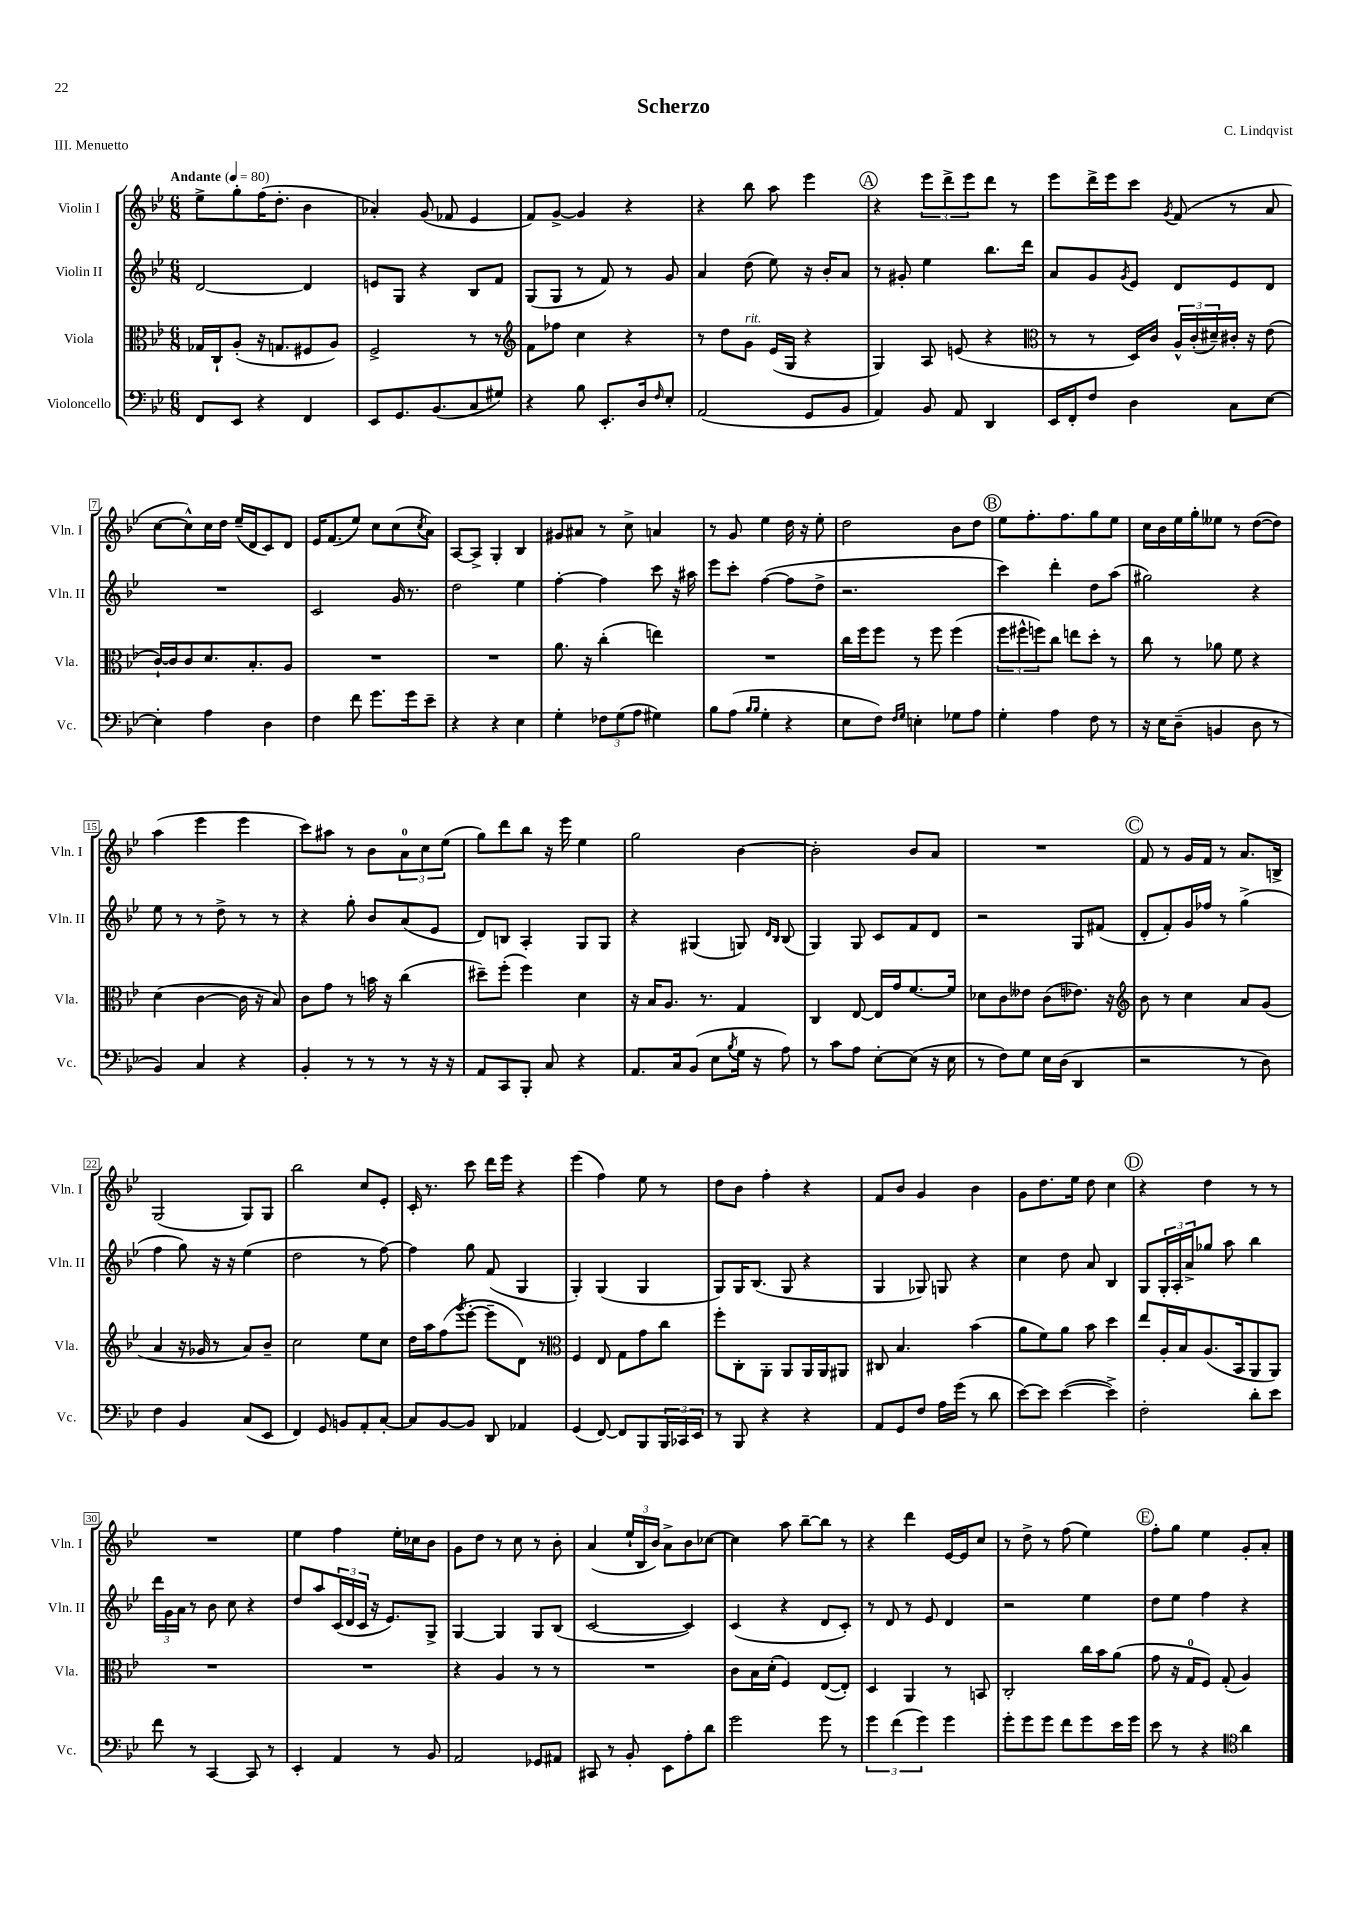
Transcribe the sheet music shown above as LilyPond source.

\header { title = "Scherzo" composer = "C. Lindqvist" piece = "III. Menuetto" }
<<
\new StaffGroup <<
\new Staff = "s0" \with { instrumentName = "Violin I" shortInstrumentName = "Vln. I" } {
    \clef treble \key bes \major \numericTimeSignature \time 6/8 \tempo "Andante" 4 = 80
    ees''8-> g''8-. f''16( d''8.-. bes'4 |
    aes'4-.) g'8( fes'8 ees'4 |
    f'8) g'8~-> g'4 r4 |
    r4 bes''8 a''8 ees'''4 |
    \mark \markup { \circle "A" } r4 \tuplet 3/2 { ees'''8 d'''8-> ees'''8 } d'''8 r8 |
    ees'''8 d'''16-> ees'''16 c'''8 \acciaccatura { g'8 } f'8( r8 a'8 |
    c''8~ c''8-^) c''16 d''16 ees''16--( d'16 c'8) d'8 |
    ees'16 f'8.( ees''8) c''8 c''8( \acciaccatura { c''8 } a'8) |
    a8~ a8-> g4-. bes4 |
    gis'8 ais'8 r8 c''8-> a'4 |
    r8 g'8 ees''4 d''16 r16 ees''8-. |
    d''2 bes'8 d''8 |
    \mark \markup { \circle "B" } ees''8 f''8.-. f''8. g''8 ees''8 |
    c''16 bes'16 ees''16 g''16-. eeses''8 r8 d''8~( d''8) |
    a''4( ees'''4 ees'''4 |
    c'''8) ais''8 r8 bes'8 \tuplet 3/2 { a'8-0 c''8 ees''8( } |
    g''8) d'''8 bes''8 r16 ees'''16 ees''4 |
    g''2 bes'4~ |
    bes'2-. bes'8 a'8 |
    R2. |
    \mark \markup { \circle "C" } f'8 r8 g'16 f'16 r8 a'8. b16-> |
    g2( g8) g8 |
    bes''2 c''8 ees'8-. |
    c'16-. r8. c'''8 d'''16 ees'''16 r4 |
    ees'''4( f''4) ees''8 r8 |
    d''8 bes'8 f''4-. r4 |
    f'8 bes'8 g'4 bes'4 |
    g'8 d''8. ees''16 d''8 c''4 |
    \mark \markup { \circle "D" } r4 d''4 r8 r8 |
    R2. |
    ees''4 f''4 ees''16-. ces''16 bes'8 |
    g'8 d''8 r8 c''8 r8 bes'8-. |
    a'4( \tuplet 3/2 { ees''16-! bes16 bes'16) } a'8-> bes'8 ces''8~ |
    ces''4 a''8 bes''8~-- bes''8 r8 |
    r4 d'''4 ees'16~ ees'16 c''8 |
    r8 d''8-> r8 f''8( ees''4) |
    \mark \markup { \circle "E" } f''8-. g''8 ees''4 g'8-. a'8-. \bar "|." |
}
\new Staff = "s1" \with { instrumentName = "Violin II" shortInstrumentName = "Vln. II" } {
    \clef treble \key bes \major \numericTimeSignature \time 6/8
    d'2~ d'4 |
    e'8 g8 r4 bes8 f'8 |
    g8( g8 r8 f'8) r8 g'8 |
    a'4 d''8( ees''8) r16 bes'16-. a'8 |
    \mark \markup { \circle "A" } r8 gis'8-. ees''4 bes''8. d'''16 |
    a'8 g'8 \acciaccatura { g'8 } ees'8 d'8 ees'8 d'8 |
    R2. |
    c'2 g'16 r8. |
    d''2 ees''4 |
    f''4~-. f''4 c'''8 r16 ais''16 |
    ees'''8 c'''8-. f''4~( f''8 d''8-> |
    r2. |
    \mark \markup { \circle "B" } c'''4) d'''4-. d''8 a''8( |
    gis''2) r4 |
    ees''8 r8 r8 d''8-> r8 r8 |
    r4 g''8-. bes'8 a'8( ees'8 |
    d'8) b8 a4-. g8 g8 |
    r4 gis4( g8) \grace { d'16 bes16 } bes8( |
    g4) g8 c'8 f'8 d'8 |
    r2 g8 fis'8( |
    \mark \markup { \circle "C" } d'8-. f'8-.) g'16 fes''16 r8 g''4->( |
    f''4 g''8) r16 r16 ees''4( |
    d''2 r8 f''8~) |
    f''4 g''8 f'8( g4 |
    g4-.) g4( g4 |
    g8) g16 bes8.( g8 r4 |
    g4 ges8) g8 r4 |
    c''4 d''8 a'8 bes4 |
    \mark \markup { \circle "D" } g8 \tuplet 3/2 { g16-. a16-. a'16-> } ges''8 a''8 bes''4 |
    \tuplet 3/2 { d'''16 g'16 a'16 } r8 bes'8 c''8 r4 |
    d''8 a''8 \tuplet 3/2 { c'16( d'16 c'16 } r16 ees'8.) g8-> |
    g4~ g4 g8 bes8( |
    c'2~ c'4) |
    c'4( r4 d'8 c'8-.) |
    r8 d'8 r8 ees'8 d'4 |
    r2 ees''4 |
    \mark \markup { \circle "E" } d''8 ees''8 f''4 r4 \bar "|." |
}
\new Staff = "s2" \with { instrumentName = "Viola" shortInstrumentName = "Vla." } {
    \clef alto \key bes \major \numericTimeSignature \time 6/8
    ges16 c16-! a8-.( r16 g8. fis8 a8) |
    f2-> r8 r8 |
    \clef treble f'8 fes''8 c''4 r4 |
    r8 d''8 g'8^\markup { \italic "rit." } ees'16( g16 r4 |
    \mark \markup { \circle "A" } g4) a8 e'8( r4 |
    \clef alto r8 r8 d16) c'16 \tuplet 3/2 { a16-^ c'16-.( dis'16--) } cis'16-. r16 ees'8( |
    c'16~-!) c'16 c'8 d'8. bes8.-. a8 |
    R2. |
    R2. |
    a'8. r16 c''4-.( e''4) |
    R2. |
    c''16 f''16 f''8 r8 f''8 f''4( |
    \mark \markup { \circle "B" } \tuplet 3/2 { f''8 fis''8-^ f''8) } c''8 e''8 d''8-. r8 |
    c''8 r8 aes'8 f'8 r4 |
    d'4( c'4~ c'16 r16 bes8) |
    c'8 g'8 r8 b'16 r16 c''4( |
    dis''8--) f''8-.( f''4) d'4 |
    r16 bes16 a8. r8. g4 |
    c4 ees8~ ees16 g'16 f'8.~ f'16 |
    des'8 c'8 eeses'8 c'8( ees'8.) r16 |
    \mark \markup { \circle "C" } \clef treble bes'8 r8 c''4 a'8 g'8( |
    a'4 r16 ges'16 r8 a'8) bes'8-- |
    c''2 ees''8 c''8 |
    d''16 a''16 f''8( \acciaccatura { g'''8 } ees'''8~-. ees'''8-- d'8) r8 |
    \clef alto f4 ees8 g8 g'8 c''8 |
    f''8-. c8-. a,8-. a,8 a,16 a,16 ais,8 |
    cis8 bes4. bes'4( |
    a'8 f'8) a'8 bes'8 d''4 |
    \mark \markup { \circle "D" } ees''8 a16-. bes16 a8.( bes,16 a,8 a,8) |
    R2. |
    R2. |
    r4 a4 r8 r8 |
    R2. |
    c'8 bes16 d'16-.( f4) ees8~( ees8-.) |
    d4 a,4 r8 b,8 |
    c2-. c''16 bes'16 a'8( |
    \mark \markup { \circle "E" } g'8 r16 g16-0 f8) g8-.( a4) \bar "|." |
}
\new Staff = "s3" \with { instrumentName = "Violoncello" shortInstrumentName = "Vc." } {
    \clef bass \key bes \major \numericTimeSignature \time 6/8
    f,8 ees,8 r4 f,4 |
    ees,8 g,8. bes,8.( c8 gis8) |
    r4 bes8 ees,8.-. d16 \grace { f16 } ees8-. |
    a,2( g,8 bes,8 |
    \mark \markup { \circle "A" } a,4) bes,8 a,8 d,4 |
    ees,16 f,16-. f8 d4 c8 ees8~ |
    ees4-. a4 d4 |
    f4 f'8 g'8. g'16 ees'8-- |
    r4 r4 ees4 |
    g4-. \tuplet 3/2 { fes8 g8( a8 } gis4) |
    bes8 a8( \grace { bes16 bes16 } g4-. r4 |
    ees8 f8) \grace { f16 g16 } e4-. ges8 a8 |
    \mark \markup { \circle "B" } g4-. a4 f8 r8 |
    r16 ees16 d8--( b,4 d8 r8 |
    bes,4) c4 r4 |
    bes,4-. r8 r8 r8 r16 r16 |
    a,8 c,8 bes,,8-. c8 r4 |
    a,8. c16 bes,8( ees8 \acciaccatura { bes8 } g16 r16 a8) |
    r8 c'8 a8 ees8~-. ees8( r16 ees16 |
    r8 f8) g8 ees16 d16( d,4 |
    \mark \markup { \circle "C" } r2 r8 d8) |
    f4 bes,4 c8( ees,8 |
    f,4) g,8 b,8 a,8-. c8~-. |
    c8 bes,8~ bes,8 d,8 aes,4 |
    g,4( f,8~) f,8 bes,,8 \tuplet 3/2 { bes,,16 ces,16 ees,16 } |
    r8 bes,,8 r4 r4 |
    a,8 g,8 f8 a16 g'16( r8 d'8 |
    ees'8~) ees'8 ees'4~( ees'4->) |
    \mark \markup { \circle "D" } f2-. d'8-. ees'8 |
    f'8 r8 c,4~ c,8 r8 |
    ees,4-. a,4 r8 bes,8 |
    a,2 ges,8 ais,8 |
    cis,8 r8 bes,8-. ees,8 a8-. d'8 |
    g'2 g'8 r8 |
    \tuplet 3/2 { g'4 f'4( g'4) } g'4 |
    g'8-. g'8 g'8 f'8 g'8 ees'16 g'16 |
    \mark \markup { \circle "E" } ees'8 r8 r4 \clef tenor a'4 \bar "|." |
}
>>
>>
\layout { \context { \Score \override BarNumber.stencil = #(make-stencil-boxer 0.1 0.3 ly:text-interface::print) } }
